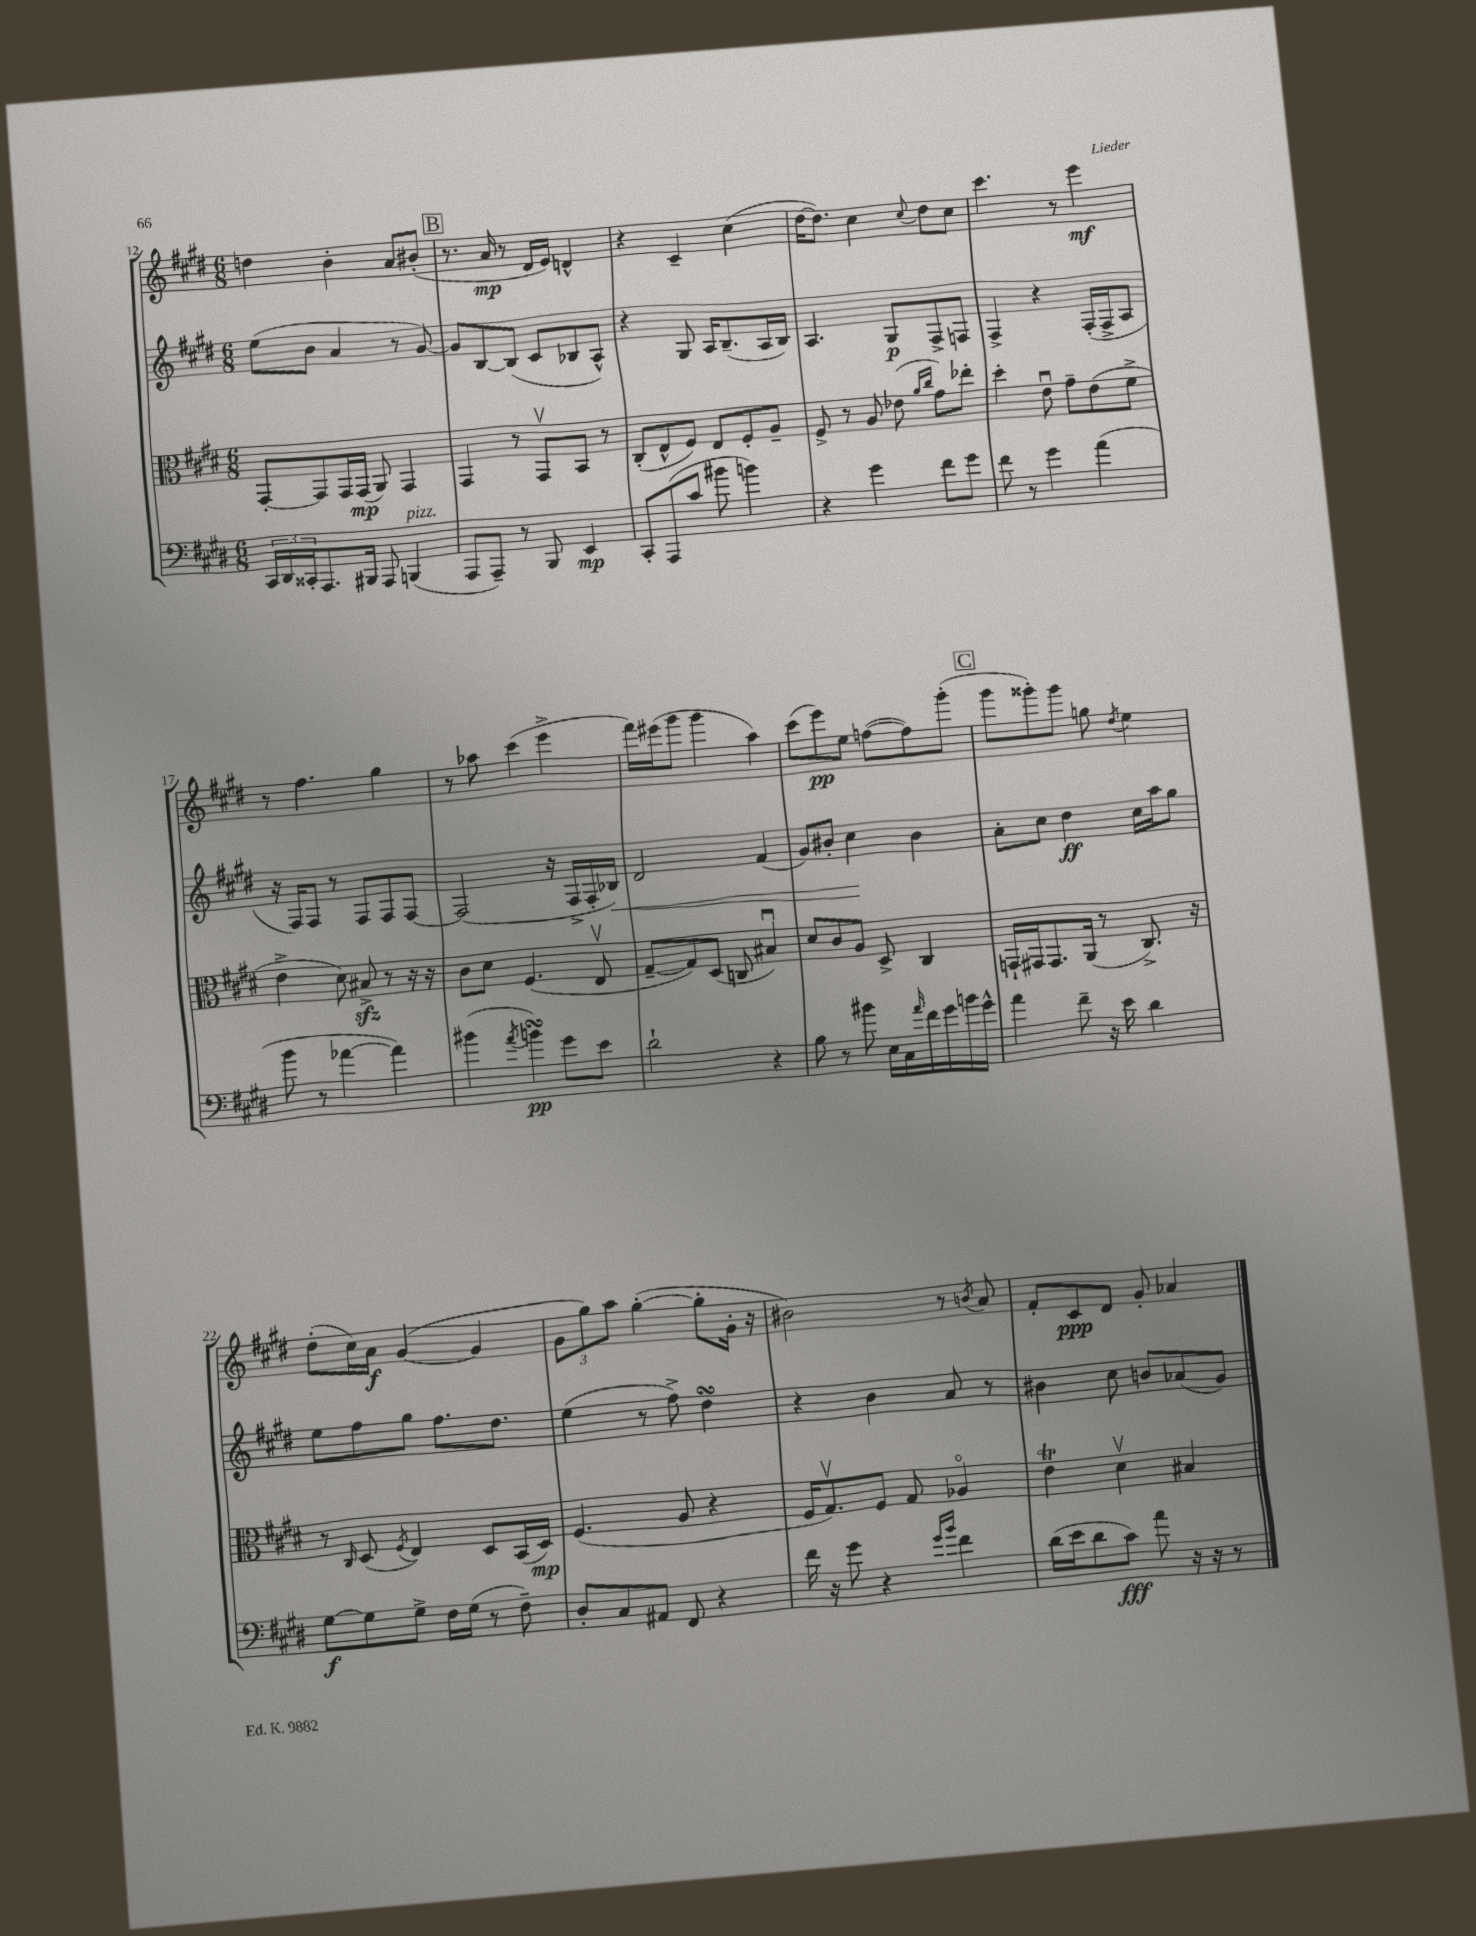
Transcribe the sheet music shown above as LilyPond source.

<<
\new StaffGroup <<
\new Staff = "s0" {
    \clef treble \key e \major \numericTimeSignature \time 6/8
    d''4 b'4-. a'8 bis'8-.( |
    \mark \markup { \box "B" } r8. a'16\mp r8 dis'16 e'16) d'4-^ |
    r4 cis'4-- cis''4( |
    dis''16~ dis''8.) cis''4 \appoggiatura { cis''8 } dis''8 cis''8 |
    cis'''4. r8 e'''4\mf |
    r8 fis''4. gis''4 |
    r8 aes''8 cis'''4( e'''4-> |
    fis'''16) eis'''16( gis'''8 gis'''4 a''4) |
    cis'''8( e'''8\pp) e''8 f''8~( f''8) gis'''8-.( |
    \mark \markup { \box "C" } gis'''8 gisis'''8-.) gisis'''8 g''8 \acciaccatura { dis''8 } e''4 |
    dis''8-.( cis''16) a'16\f gis'4~( gis'4 |
    \tuplet 3/2 { gis'8 gis''8) a''8 } gis''4~-.( gis''8-. gis'16-. r16 |
    bis'2) r8 \acciaccatura { b'8 } a'8 |
    fis'8-. cis'8\ppp dis'8 gis'8-. aes'4 \bar "|." |
}
\new Staff = "s1" {
    \clef treble \key e \major \numericTimeSignature \time 6/8
    e''8( b'8 a'4 r8 gis'8~) |
    \mark \markup { \box "B" } gis'8 b8~ b8( cis'8 bes8 a8-^) |
    r4 gis8 a16 b8.--( a16 b16) |
    a4. gis8\p fis8-> f8 |
    fis4-> r4 fis16-.( fis16-> a8 |
    r16 fis16) fis8 r8 fis8 fis8 fis8~ |
    fis2( r16 fis16-> fis16-. bes16\<) |
    dis'2 fis'4( |
    gis'8) bis'8-. cis''4\! bis'4 |
    \mark \markup { \box "C" } a'8-. cis''8 dis''4\ff cis''16 a''16 gis''8 |
    e''8 fis''8 gis''8 fis''8. dis''8. |
    e''4( r8 fis''8->) dis''4\turn |
    r4 b'4 a'8 r8 |
    bis'4 cis''8 b'8 aes'8( gis'8) \bar "|." |
}
\new Staff = "s2" {
    \clef alto \key e \major \numericTimeSignature \time 6/8
    gis,8~-. gis,8 gis,16 gis,16\mp( a,8) gis,4 |
    \mark \markup { \box "B" } gis,4 r8 gis,8\upbow b,8 r8 |
    cis8-.( e8-^ fis8) e8 fis8-. a8-- |
    fis8-> r8 a8 ees'8( \grace { a'16 cis''16 } gis'8) ees''8-. |
    dis''4-. e'8\downbow gis'8-- e'8( fis'8-> |
    e'4-> dis'8) bis8->\sfz r8 r16 r16 |
    cis'8 dis'8 fis4.( e8\upbow |
    gis8~-- gis8) dis8( c8 bis4\downbow) |
    dis'8 cis'8 a8 dis8-> cis4 |
    \mark \markup { \box "C" } g,16-! gis,16 gis,8. a,16( r8 cis8.->) r16 |
    r8 \grace { cis16 } dis8( \acciaccatura { fis8 } e4) dis8 b,16( dis16\mp) |
    fis4.( a8 r4 |
    fis16 gis8.\upbow) fis8 gis8 aes4\flageolet |
    e'4\trill dis'4\upbow bis4 \bar "|." |
}
\new Staff = "s3" {
    \clef bass \key e \major \numericTimeSignature \time 6/8
    \tuplet 3/2 { cis,16 dis,16 cisis,16-. } a,,8. bis,,16 a,,8 b,,4^\markup { \italic "pizz." }( |
    \mark \markup { \box "B" } a,,8 a,,8--) r8 b,,8 e,4\mp |
    cis,8-. a,,8( cis'8 bis'8 b'4) |
    r4 gis'4 fis'8 gis'8 |
    fis'8 r8 gis'4 a'4( |
    b'8 r8 aes'4~ aes'4) |
    bis'4( \acciaccatura { a'8 } b'4\turn\pp) gis'8 e'8 |
    dis'2-! r4 |
    b8 r8 bis'8 e16 cis16 \grace { a'16 } fis'16 gis'16 b'16 gis'16-^ |
    \mark \markup { \box "C" } a'4 fis'8-- r16 e'16 dis'4 |
    gis8~\f gis8 gis8-> fis16 gis16( r8 fis8--) |
    dis8-. cis8 ais,8 fis,8 r4 |
    fis'16 r16 gis'8 r4 \grace { gis'16 b'16 } fis'4 |
    dis'16( e'16 dis'8 cis'8\fff) a'8 r16 r16 r8 \bar "|." |
}
>>
>>
\layout { \context { \Score currentBarNumber = #12 } }
